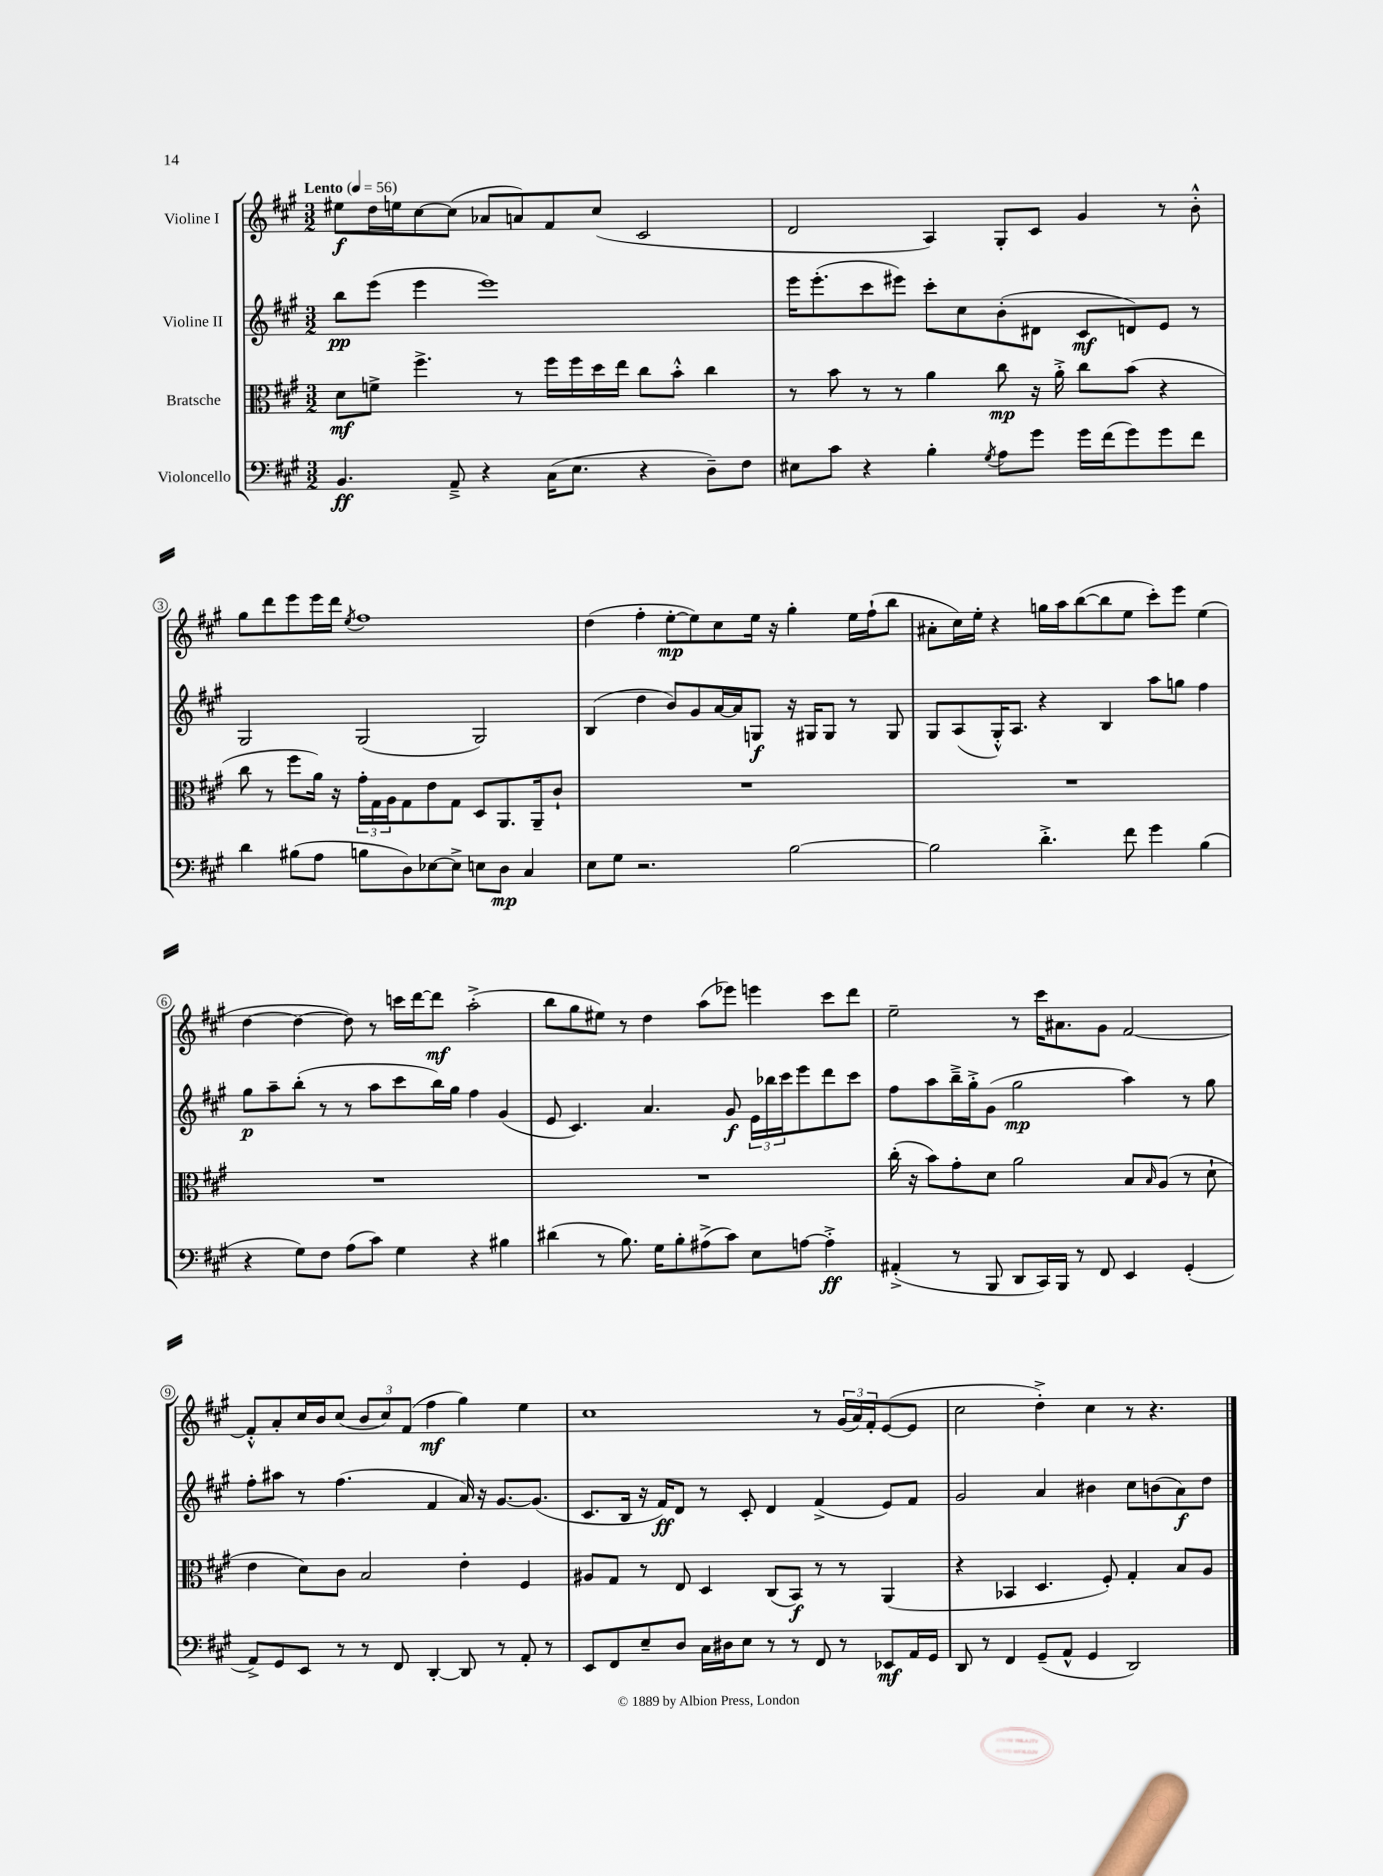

**kern	**kern	**kern	**kern
*staff4	*staff3	*staff2	*staff1
*clefF4	*clefC3	*clefG2	*clefG2
*k[f#c#g#]	*k[f#c#g#]	*k[f#c#g#]	*k[f#c#g#]
*M3/2	*M3/2	*M3/2	*M3/2
*MM56	*MM56	*MM56	*MM56
4.BB/	8d\L	8bb\L	8ee#\L
.	8f^\J	(8eee\J	16dd\L
.	.	.	16ee\J
.	4.ff#^\	4eee\	[8cc#\
8AA~^/	.	.	(8cc#\]J
4r	.	1eee)	8a-/L
.	8r	.	8a/)
(16C#\LK	16ff#\LL	.	8f#/
8.E\J	16ff#\	.	.
.	16dd\	.	(8cc#/J
.	16ee\JJ	.	.
4r	8cc#\L	.	2c#/
.	8b'^^\J	.	.
8D~\L)	4cc#\	.	.
8F#\J	.	.	.
=	=	=	=
8E#\L	8r	16eee\LK	2d/
.	.	(8.eee'\	.
8c#\J	8b\	.	.
4r	8r	8ccc#\	.
.	8r	8eee#\J)	.
4B'\	4a\	8ccc#'\L	4A/)
.	.	8cc#\	.
8qG#/	.	.	.
8A\L	8cc#\	(8b'\	8G#'/L
8g#\J	16r	8d#\J	8c#/J
.	16a'^\	.	.
16g#\LL	8cc#\L	8c#/L	4g#/
(16f#\J	.	.	.
8g#\)	(8b\J	8d/)	.
8g#\	4r	8e/J	8r
8f#\J	.	8r	8b'^^\
=	=	=	=
4d\	8cc#\	2G#/	8gg#\L
.	8r	.	8ddd\
(8B#\L	8ff#\L	.	8eee\
8A\J	16a\Jk)	.	16eee\L
.	16r	.	16ddd\JJ
.	.	.	8qee/
8B\L	24g#'\LL	(2G#/	1ff#
.	24G#\	.	.
.	24A\J	.	.
8D\)	8G#\	.	.
[8E-\	8e\	.	.
8E-^\]J	8G#\J	.	.
8E\L	8D/L	2G#/)	.
8D\J	8.AA/	.	.
4C#/	.	.	.
.	16AA~/k	.	.
.	8c#`/J	.	.
=	=	=	=
8E\L	1.r	(4B/	(4dd\
8G#\J	.	.	.
2.r	.	4dd\	4ff#'\
.	.	8b/L)	[8ee'\L
.	.	8g#/	8ee\])
.	.	[16a/L	8cc#\
.	.	16a/]J	.
.	.	8G/J	16ee\Jk
.	.	.	16r
[2B\	.	16r	4gg#'\
.	.	16G#/LK	.
.	.	8G#/J	.
.	.	8r	16ee\LL
.	.	.	(16ff#`\J
.	.	8G#/	8bb\J
=	=	=	=
2B\]	1.r	8G#/L	8a#'\L
.	.	(8A/	16cc#\L)
.	.	.	16ee'\JJ
.	.	16G#'^^/K)	4r
.	.	8.A/J	.
4.d'^\	.	4r	16gg\LL
.	.	.	16aa\J
.	.	.	([8bb\
.	.	4B/	8bb\]
8f#\	.	.	8ee\J
4g#\	.	8aa\L	8ccc#'\L)
.	.	8gg\J	8eee\J
(4B\	.	4ff#\	(4ee\
=	=	=	=
4r	1.r	8gg#\L	[4dd\
.	.	8aa~\	.
8G#\L)	.	(8bb'\J	4dd\_
8F#\J	.	8r	.
(8A\L	.	8r	8dd\])
8c#\J)	.	8aa\L	8r
4G#\	.	8ccc#\	16ccc\LL
.	.	.	[16ddd\J
.	.	16bb\L)	8ddd\]J
.	.	16gg#\JJ	.
4r	.	4ff#\	(2aa'^\
4B#\	.	(4g#/	.
=	=	=	=
(4d#\	1.r	8e/	8bb\L
.	.	4.c#/)	8gg#\
8r	.	.	8ee#\J)
8.B\)	.	.	8r
.	.	4.a/	4dd\
16G#\LK	.	.	.
8B'\	.	.	.
(8A#^\	.	.	(8aa\L
8c#\J)	.	8g#/	8eee-\J)
8E\L	.	24e\LL	4eee\
.	.	24bb-\	.
.	.	24ccc#\J	.
[8A\J	.	8eee\	.
4A'^\]	.	8ddd\	8ccc#\L
.	.	8ccc#\J	8ddd\J
=	=	=	=
(4AA#'^/	(16cc#'\	8ff#\L	2ee~\
.	16r	.	.
.	8b\L)	8aa\	.
8r	8g#'\	16bb~^\L	.
.	.	16gg#'^\J	.
8BBB/	8d\J	(8g#\J	.
8DD/L	2a\	2gg#\	8r
16CC#/L)	.	.	16ccc#\LK
16BBB/JJ	.	.	8.a#\
8r	.	.	.
8FF#/	.	.	8g#\J
4EE/	8B/L	4aa\)	[2f#/
.	16qqB/	.	.
.	(8A/J	.	.
(4GG#'/	8r	8r	.
.	8d`\	8gg#\	.
=	=	=	=
8AA^/L)	4e\	8ff#'\L	8f#'^^/]L
8GG#/	.	8aa#\J	8a'/
8EE/J	8d\L)	8r	16cc#/L
.	.	.	16b/J
8r	8c#\J	(4.ff#\	(8cc#/J
8r	2B/	.	12b/L
.	.	.	12cc#/)
8FF#/	.	.	.
.	.	.	(12f#/J
[4DD'/	.	4f#/	4ff#\
8DD/]	4e'\	16a/)	4gg#\)
.	.	16r	.
8r	.	[8.g#/L	.
8AA'/	4F#/	.	4ee\
.	.	(8.g#/]J	.
8r	.	.	.
=	=	=	=
8EE/L	8A#/L	8.c#/L	1cc#
8FF#/	8G#/J	.	.
.	.	16B/Jk	.
8E~/	8r	16r	.
.	.	16f#/LK)	.
8D/J	8E/	8d/J	.
16C#\LL	4D/	8r	.
16D#\J	.	.	.
8E\J	.	8c#'/	.
8r	(8C#/L	4d/	.
8r	8BB/J)	.	.
8FF#/	8r	(4f#^/	8r
8r	8r	.	(24g#/LL
.	.	.	24a/)
.	.	.	24f#'/J
8EE-/L	(4AA/	8e/L)	([8e/
16AA/L	.	8f#/J	8e/]J
16GG#/JJ	.	.	.
=	=	=	=
8DD/	4r	2g#/	2cc#\
8r	.	.	.
4FF#/	4BB-/	.	.
(8GG#~/L	4.D/	4a/	4dd'^\)
8AA^^/J	.	.	.
4GG#/	.	4b#\	4cc#\
.	8F#'/)	.	.
2DD/)	4G#'/	8cc#\L	8r
.	.	(8b\	4.r
.	8B/L	8a\)	.
.	8A/J	8dd\J	.
==	==	==	==
*-	*-	*-	*-
